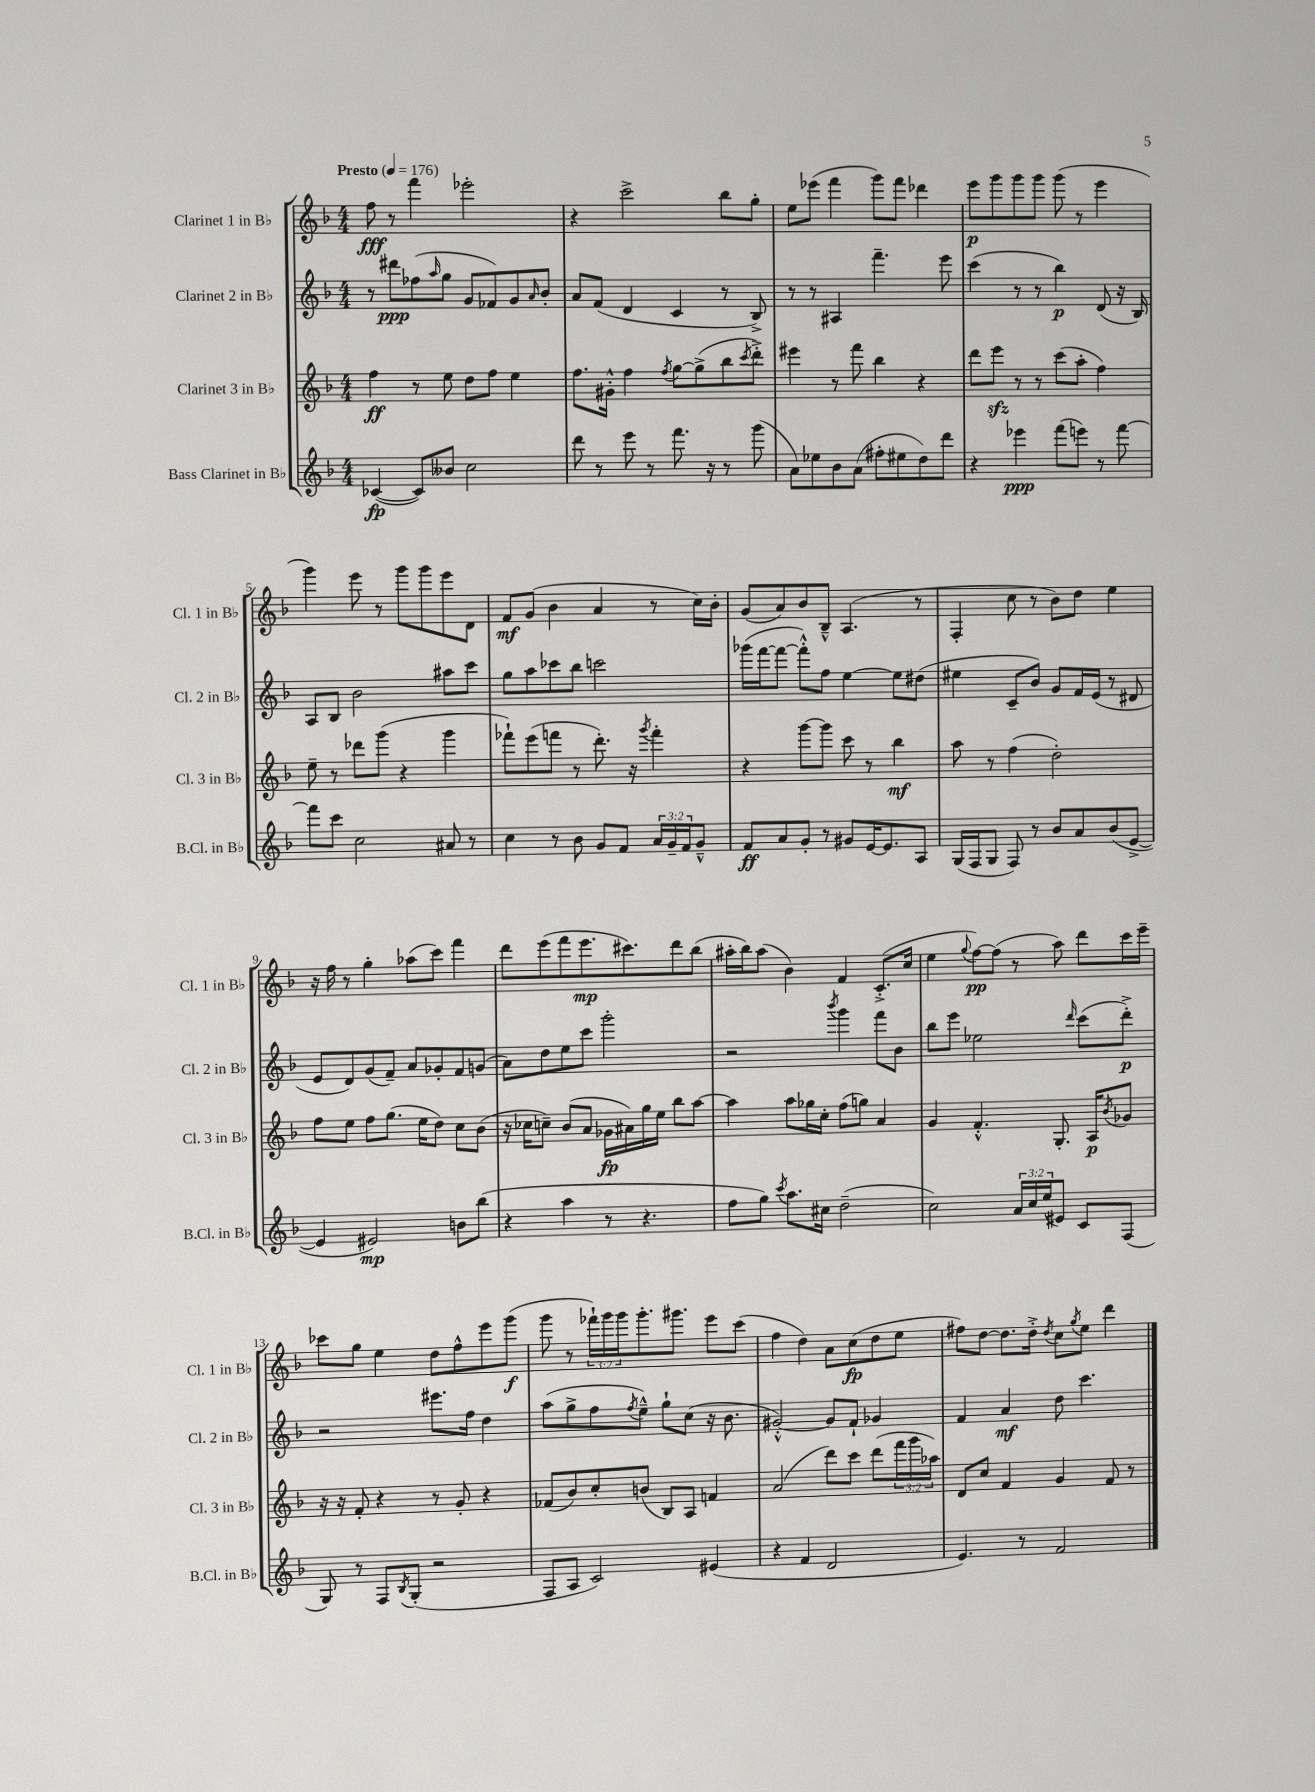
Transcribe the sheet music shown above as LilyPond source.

<<
\new StaffGroup <<
\new Staff = "s0" \with { instrumentName = "Clarinet 1 in Bb" shortInstrumentName = "Cl. 1 in Bb" } {
    \clef treble \key f \major \numericTimeSignature \time 4/4 \override Staff.TupletNumber.text = #tuplet-number::calc-fraction-text \tempo "Presto" 4 = 176
    f''8\fff r8 f'''4 ees'''2-. |
    r4 c'''2-> bes''8 g''8-. |
    e''8 ees'''8( f'''4 g'''8) f'''8 des'''4 |
    e'''8\p g'''8 g'''8 g'''8 g'''8( r8 e'''4 |
    g'''4) e'''8 r8 g'''8 g'''8 e'''8 d'8 |
    f'8\mf g'8( bes'4 a'4 r8 c''16) bes'16-. |
    g'8( a'8) bes'8 bes8---^ a4.( r8 |
    f4-. c''8 r8 bes'8) d''8 e''4 |
    r16 f''16 r8 g''4-. aes''8( c'''8) f'''4 |
    d'''8 e'''8( f'''8 e'''8.\mp cis'''8.) d'''8 bes''8( |
    ais''16-. bes''16) ais''8( bes'4) f'4 c'8.-.->( c''16 |
    e''4 \appoggiatura { g''8 } f''8~\pp) f''8( r8 a''8) d'''8 c'''16 e'''16-- |
    ces'''8 g''8 e''4 d''8 f''8-^ e'''8 g'''8\f( |
    g'''8 r8 \tuplet 3/2 { fes'''16-!) g'''16 g'''16 } g'''8.-. gis'''8. e'''8 c'''8( |
    f''4 d''4) a'8 c''8\fp( d''8 e''8 |
    fis''8) d''8~ d''8. d''16-.-> \acciaccatura { d''8 } c''8 \acciaccatura { g''8 } e''8 d'''4 \bar "|." |
}
\new Staff = "s1" \with { instrumentName = "Clarinet 2 in Bb" shortInstrumentName = "Cl. 2 in Bb" } {
    \clef treble \key f \major \numericTimeSignature \time 4/4
    r8 dis'''8\ppp fes''8( \grace { a''16 } g''8 g'8 fes'8) g'8 \grace { a'16 } bes'8-. |
    a'8 f'8( d'4 c'4 r8 bes8->) |
    r8 r8 ais4 f'''4.-- e'''8 |
    c'''4( r8 r8 bes''4\p) d'8( r16 bes16) |
    a8 bes8 bes'2 ais''8 c'''8 |
    g''8 a''8 ces'''8 bes''8 c'''2 |
    ges'''16( f'''16~ f'''8~ f'''8-.-^) f''8 e''4~ e''8 dis''8( |
    eis''4 c'8-- bes'8) g'8 f'16 e'16( r8 dis'8 |
    e'8 d'8) g'8( f'8--) a'8 ges'8-. f'8 g'8( |
    a'8) d''8 e''8 c'''8 g'''2-. |
    r2 \acciaccatura { bes'''8 } g'''4 f'''8 bes'8 |
    bes''8 e'''8 ees''2 \grace { d'''16 } c'''8( d'''8-.->\p) |
    r2 eis'''8. f''16 d''4 |
    a''8( g''8-> f''8 \acciaccatura { f''8 } e''8---^) g''8-! c''8( r16 bes'8. |
    gis'2~-.-^) gis'8 f'8-! ges'4 |
    f'4 a'4\mf d''8 c'''4. \bar "|." |
}
\new Staff = "s2" \with { instrumentName = "Clarinet 3 in Bb" shortInstrumentName = "Cl. 3 in Bb" } {
    \clef treble \key f \major \numericTimeSignature \time 4/4 \override Staff.TupletNumber.text = #tuplet-number::calc-fraction-text
    f''4\ff r8 e''8 d''8 f''8 e''4 |
    f''8. gis'16-.-^ f''4 \acciaccatura { f''8 } g''8~ g''8->( bes''8 \acciaccatura { c'''8 } d'''8-.->) |
    eis'''4 r8 f'''8 bes''4 r4 |
    d'''8 e'''8\sfz r8 r8 c'''8( a''8-. f''4) |
    e''8-- r8 des'''8 g'''8( r4 g'''4 |
    fes'''8-!) e'''8( f'''8 r8 d'''8.-.) r16 \acciaccatura { g'''8 } f'''4-. |
    r4 g'''8~ g'''8 c'''8 r8 bes''4\mf |
    a''8 r8 f''4( d''2-.) |
    f''8 e''8 f''8 g''8.( e''16 d''8) c''8 bes'8( |
    r16 ces''16 c''8--) bes'8( a'8 ges'16\fp ais'16) g''16 e''16 bes''8 a''8~ |
    a''4 a''8 ges''16 c''16-. f''8( g''8) a'4 |
    g'4 f'4.-.-^ g8.-. a16\p \acciaccatura { bes'8 } ges'8 |
    r16 r16 f'8-. r4 r8 g'8-. r4 |
    fes'8( bes'8) c''8-. b'8( bes8) a8 f'4 |
    a'2( d'''8) c'''8 d'''8( \tuplet 3/2 { f'''16 g'''16 aes''16) } |
    d'8 c''8 f'4 g'4 f'8 r8 \bar "|." |
}
\new Staff = "s3" \with { instrumentName = "Bass Clarinet in Bb" shortInstrumentName = "B.Cl. in Bb" } {
    \clef treble \key f \major \numericTimeSignature \time 4/4 \override Staff.TupletNumber.text = #tuplet-number::calc-fraction-text
    ces'4~\fp( ces'8) beses'8 c''2 |
    d'''8 r8 e'''8 r8 f'''8. r16 r8 g'''8( |
    a'8) ees''8 bes'8 a'8( fis''8-. eis''8 d''8) d'''8 |
    r4 ees'''4\ppp f'''8( e'''8) r8 f'''8~ |
    f'''8 c'''8 c''2 ais'8 r8 |
    c''4 r8 bes'8 g'8 f'8 \tuplet 3/2 { a'16 g'16-- f'16 } g'8---^ |
    f'8\ff a'8 g'8-. r8 gis'8 e'16~ e'8. a8 |
    g16( f16 g8 f8) r8 bes'8 a'8 bes'8( e'8~-> |
    e'4 eis'2\mp) b'8 bes''8( |
    r4 a''4 r8 r4. |
    f''8 g''8) \acciaccatura { c'''8 } a''8. cis''16 d''2--( |
    c''2) \tuplet 3/2 { a'16 c''16 e''16( } eis'8) c'8 f8( |
    g8) r8 f8 \acciaccatura { bes8 } g8-.( r2 |
    f8 a8 c'2) eis'4( |
    r4 f'4 d'2 |
    e'4.) r8 f'2 \bar "|." |
}
>>
>>
